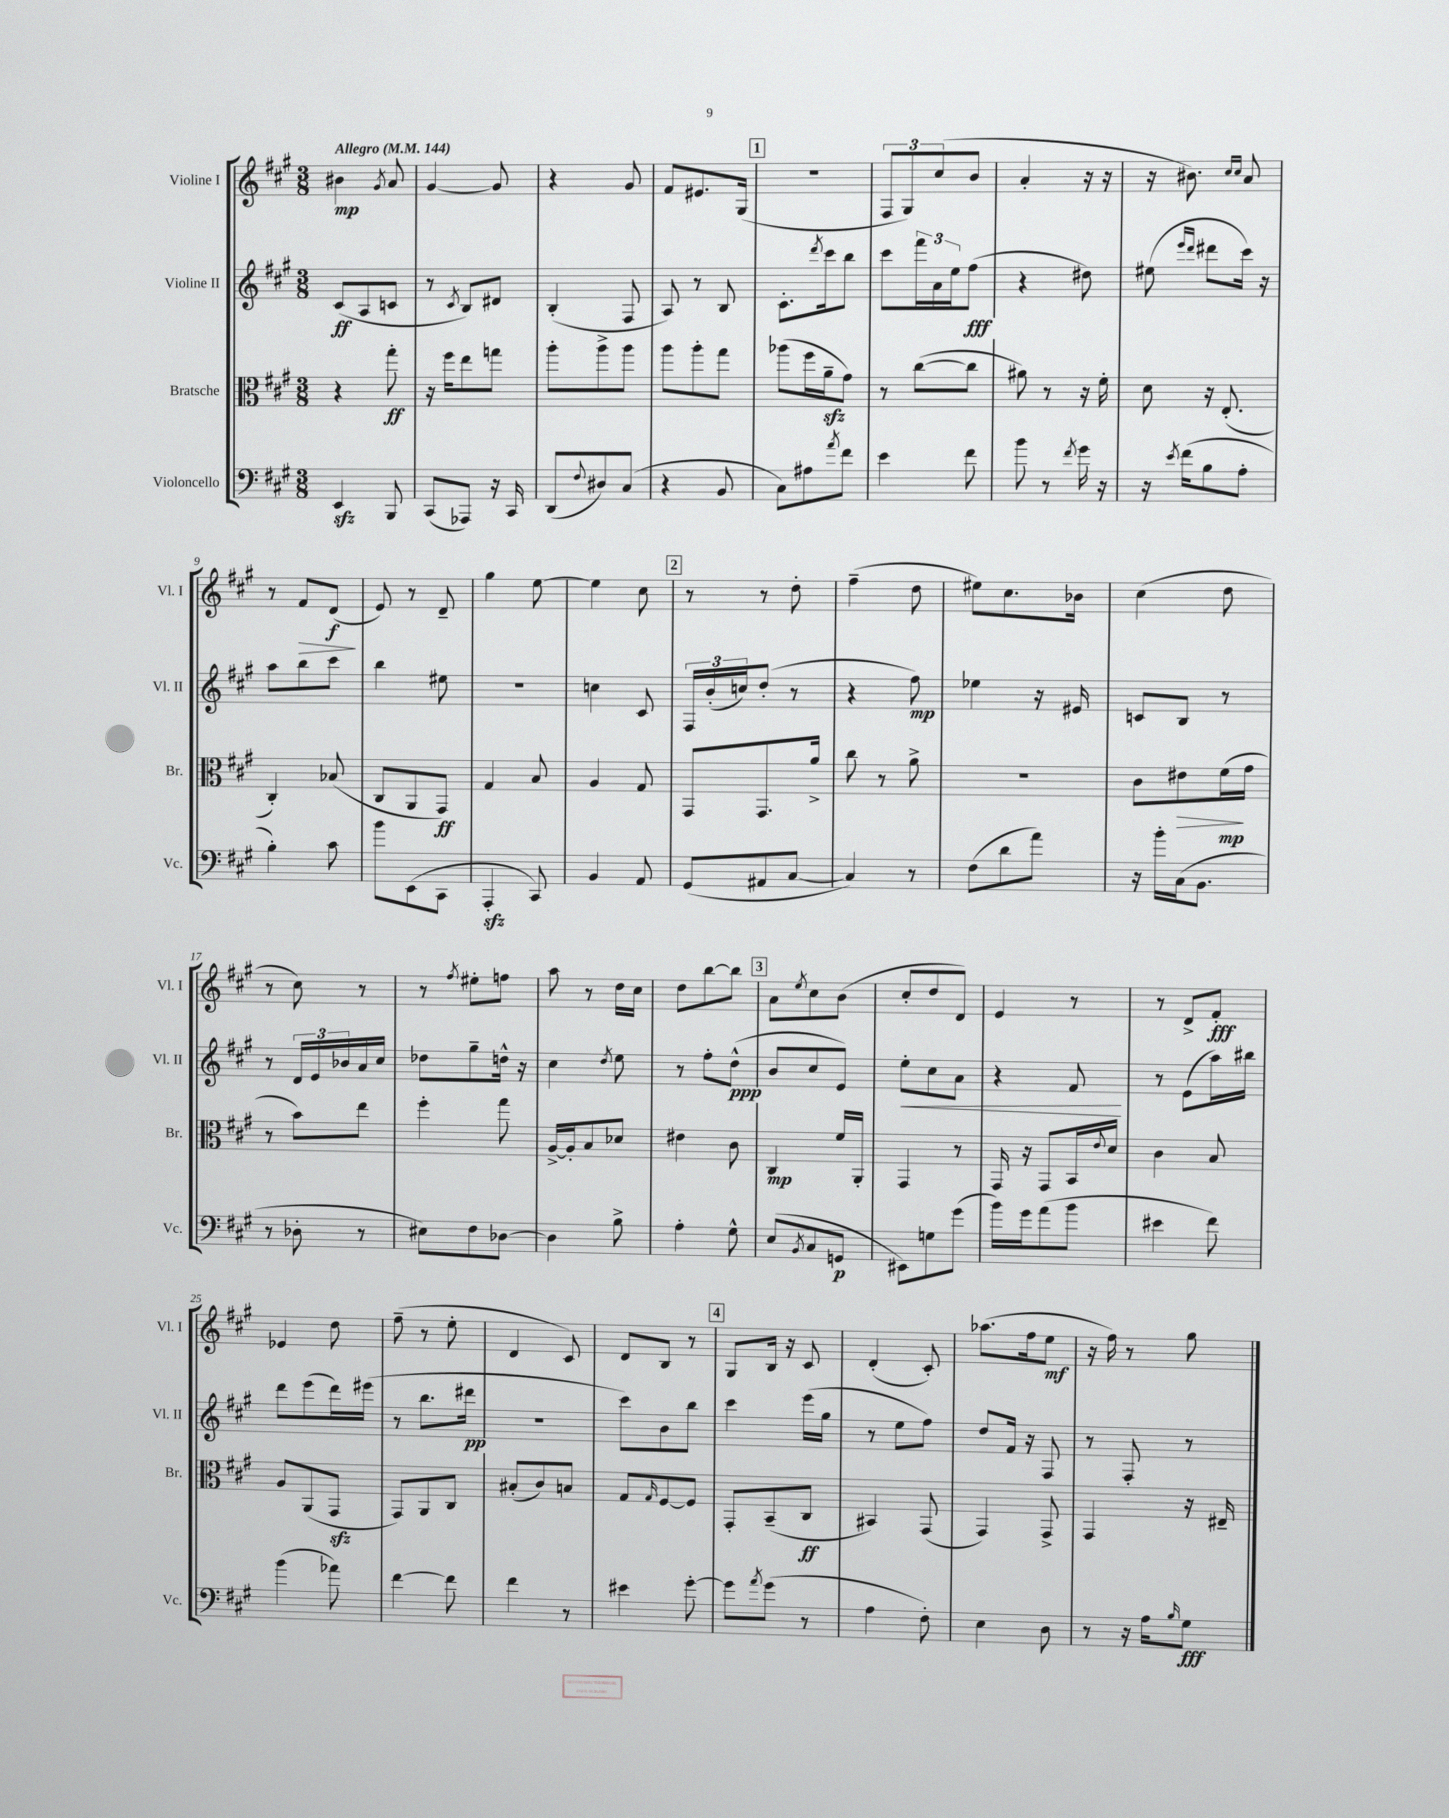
<<
\new StaffGroup <<
\new Staff = "s0" \with { instrumentName = "Violine I" shortInstrumentName = "Vl. I" } {
    \clef treble \key a \major \numericTimeSignature \time 3/8 \tempo "Allegro" 4 = 144
    bis'4\mp \acciaccatura { gis'8 } a'8 |
    gis'4~ gis'8 |
    r4 gis'8 |
    fis'8 eis'8. gis16( |
    \mark \markup { \box "1" } r4. |
    \tuplet 3/2 { fis8 gis8) cis''8( } b'8 |
    a'4-. r16 r16 |
    r16 bis'8.) \grace { cis''16 cis''16 } a'8 |
    r8 fis'8\> d'8\f\!( |
    e'8) r8 d'8-- |
    gis''4 e''8~ |
    e''4 cis''8 |
    \mark \markup { \box "2" } r8 r8 d''8-. |
    fis''4--( d''8 |
    eis''8) cis''8. bes'16 |
    cis''4( d''8 |
    r8 cis''8) r8 |
    r8 \acciaccatura { fis''8 } eis''8-. f''8 |
    a''8 r8 d''16 cis''16 |
    d''8 b''8~ b''8 |
    \mark \markup { \box "3" } a'8 \acciaccatura { e''8 } cis''8 b'8( |
    cis''8-. d''8 d'8) |
    e'4 r8 |
    r8 d'8-> fis'8-.\fff |
    ees'4 d''8 |
    fis''8--( r8 e''8-. |
    d'4 cis'8) |
    d'8 b8 r8 |
    \mark \markup { \box "4" } gis8 b16 r16 cis'8 |
    d'4-.( cis'8-.) |
    aes''8.( fis''16 e''8\mf |
    r16 fis''16) r8 gis''8 \bar "|." |
}
\new Staff = "s1" \with { instrumentName = "Violine II" shortInstrumentName = "Vl. II" } {
    \clef treble \key a \major \numericTimeSignature \time 3/8
    cis'8\ff( a8 c'8 |
    r8 \acciaccatura { cis'8 } b8) dis'8 |
    b4-.( fis8 |
    a8) r8 b8 |
    \mark \markup { \box "1" } cis'8.-. \acciaccatura { d'''8 } cis'''16 b''8 |
    cis'''8 \tuplet 3/2 { fis'''16 a'16 e''16 } fis''8\fff( |
    r4 dis''8) |
    eis''8( \grace { e'''16 d'''16 } dis'''8 cis'''16) r16 |
    a''8 b''8 cis'''8 |
    b''4 eis''8 |
    R4. |
    c''4 cis'8 |
    \mark \markup { \box "2" } \tuplet 3/2 { fis16 b'16-.( c''16) } d''8-.( r8 |
    r4 fis''8\mp) |
    ees''4 r16 eis'16 |
    c'8 b8 r8 |
    r8 \tuplet 3/2 { d'16 e'16 bes'16 } a'16 cis''16 |
    des''8 gis''8-- d''16-^ r16 |
    cis''4 \acciaccatura { d''8 } e''8 |
    r8 fis''8-. d''8-^\ppp( |
    \mark \markup { \box "3" } b'8 cis''8 e'8) |
    e''8-.\< cis''8 a'8 |
    r4 fis'8\! |
    r8 e'8( a''16) bis''16 |
    d'''8 e'''8( d'''16) eis'''16( |
    r8 b''8. dis'''16\pp |
    R4. |
    cis'''8) b'8 b''8 |
    \mark \markup { \box "4" } cis'''4 e'''16( gis''16 |
    r8 e''8 fis''8) |
    d''8 fis'16 r16 fis8 |
    r8 fis8-. r8 \bar "|." |
}
\new Staff = "s2" \with { instrumentName = "Bratsche" shortInstrumentName = "Br." } {
    \clef alto \key a \major \numericTimeSignature \time 3/8
    r4 gis''8-.\ff |
    r16 fis''16 e''8 g''8 |
    a''8-. a''8-> a''8 |
    a''8 a''8-. gis''8 |
    \mark \markup { \box "1" } aes''8( fis''16 a'16--\sfz gis'8) |
    r8 cis''8~( cis''8 |
    ais'8) r8 r16 fis'16-. |
    d'8 r16 e8.-.( |
    cis4-.) bes8( |
    cis8 a,8 gis,8\ff) |
    gis4 b8 |
    a4 gis8 |
    \mark \markup { \box "2" } gis,8 gis,8. a'16-> |
    cis''8 r8 a'8-> |
    R4. |
    cis'8 eis'8\> fis'16\mp\!( gis'16 |
    r8 b'8) e''8 |
    fis''4-. gis''8 |
    a16~-> a16-. b8 des'8 |
    eis'4 cis'8 |
    \mark \markup { \box "3" } cis4\mp fis'16 a,16-. |
    gis,4 r8 |
    gis,16 r16 gis,8 b,16 \appoggiatura { e'8 } d'16 |
    cis'4 b8 |
    a8 a,8( gis,8\sfz |
    gis,8) a,8 cis8 |
    bis8-.( cis'8) b8 |
    gis8 \grace { gis16 } fis8~ fis8 |
    \mark \markup { \box "4" } gis,8-. b,8--( cis8\ff |
    bis,4) gis,8( |
    gis,4) gis,8-> |
    gis,4 r16 eis16-- \bar "|." |
}
\new Staff = "s3" \with { instrumentName = "Violoncello" shortInstrumentName = "Vc." } {
    \clef bass \key a \major \numericTimeSignature \time 3/8
    e,4\sfz b,,8 |
    cis,8( aes,,8) r16 cis,16 |
    d,8( \appoggiatura { fis8 } dis8) cis8( |
    r4 b,8 |
    \mark \markup { \box "1" } cis8) ais8 \acciaccatura { a'8 } fis'8 |
    e'4 fis'8 |
    b'8 r8 \acciaccatura { fis'8 } gis'16 r16 |
    r16 \acciaccatura { e'8 } fis'16( b8 a8-. |
    b4-.) cis'8 |
    b'8 e,8( cis,8 |
    a,,4-.\sfz cis,8) |
    b,4 a,8 |
    \mark \markup { \box "2" } gis,8( ais,8 cis8~ |
    cis4) r8 |
    fis8( d'8 a'8) |
    r16 b'16-. cis16( b,8. |
    r8 des8-. r8 |
    eis8) fis8 des8~ |
    des4 b8-> |
    a4-. gis8-^ |
    \mark \markup { \box "3" } e8( \acciaccatura { b,8 } cis8 g,8\p |
    eis,8) g8 gis'8( |
    b'16) gis'16 a'8( b'8 |
    eis'4 fis'8) |
    b'4( aes'8) |
    fis'4~ fis'8 |
    fis'4 r8 |
    eis'4 gis'8~-. |
    \mark \markup { \box "4" } gis'8 \acciaccatura { a'8 } gis'8( r8 |
    a4 fis8-.) |
    e4 d8 |
    r8 r16 a16 \grace { b16 } gis8\fff \bar "|." |
}
>>
>>
